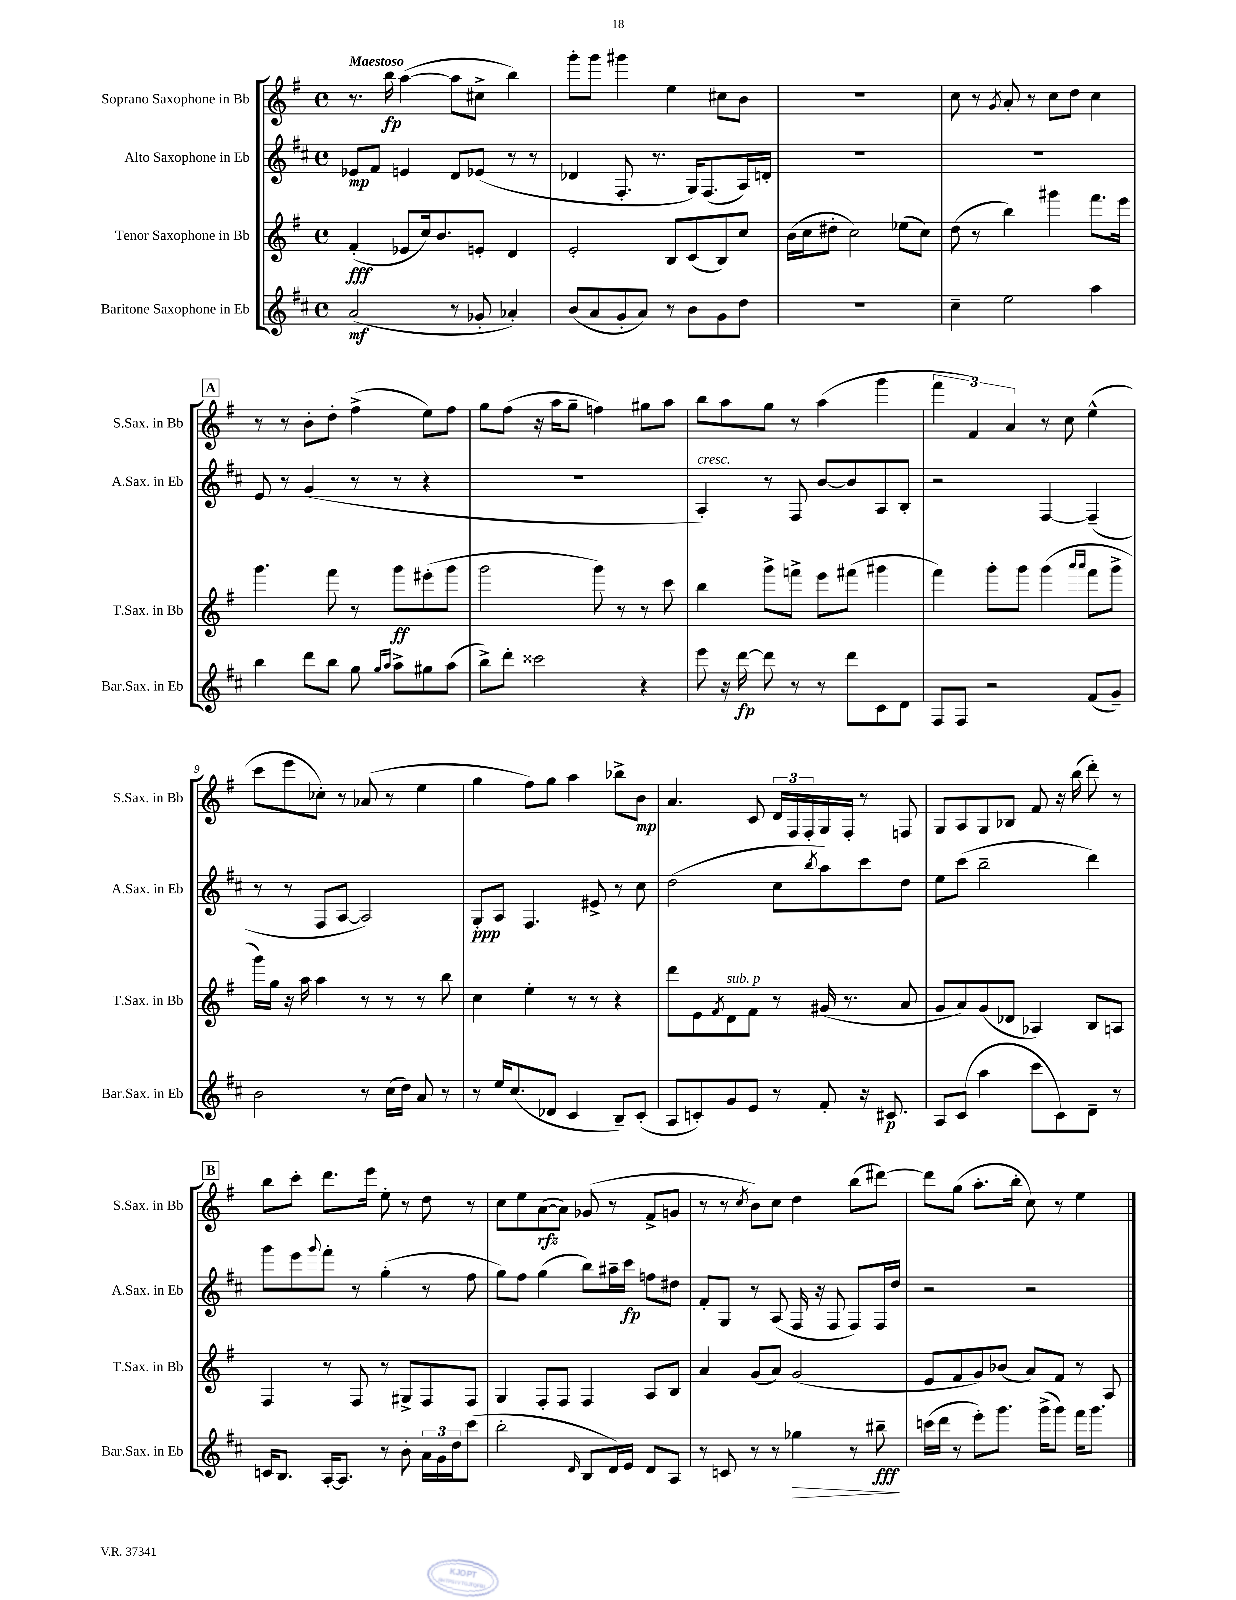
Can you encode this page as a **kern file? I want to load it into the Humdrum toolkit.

**kern	**kern	**kern	**kern
*staff4	*staff3	*staff2	*staff1
*clefG2	*clefG2	*clefG2	*clefG2
*k[f#c#]	*k[f#]	*k[f#c#]	*k[f#]
*M4/4	*M4/4	*M4/4	*M4/4
*met(c)	*met(c)	*met(c)	*met(c)
(2a/	(4f#'/	8e-/L	8.r
.	.	8f#/J	.
.	.	.	16bb\
.	8e-/L	4e/	([4aa\
.	16cc/k)	.	.
.	8.b/	.	.
8r	.	8d/L	8aa\]L
8g-'/	8e'/J	(8e-/J	8cc#^\J
4a-'/)	4d/	8r	4bb\)
.	.	8r	.
=	=	=	=
(8b/L	2e'/	4d-/	8ggg'\L
8a/	.	.	8ggg\J
8g'/	.	8.F#'/	4ggg#\
8a/J)	.	.	.
.	.	8.r	.
8r	8B/L	.	4ee\
8b\L	(8c/	16G/LK)	.
.	.	(8.F#/	.
8g\	8B/)	.	8cc#\L
8dd\J	8cc/J	16A/L)	8b\J
.	.	16d'/JJ	.
=	=	=	=
1r	(16b\LL	1r	1r
.	16cc\J	.	.
.	8dd#'\J	.	.
.	2cc\)	.	.
.	(8ee-\L	.	.
.	8cc\J)	.	.
=	=	=	=
4cc#~\	(8dd\	1r	8cc\
.	8r	.	8r
.	.	.	8qg/
2ee\	4bb\)	.	8a'/
.	.	.	8r
.	4ggg#\	.	8cc\L
.	.	.	8dd\J
4aa\	8.fff#\L	.	4cc\
.	16eee\Jk	.	.
=	=	=	=
4bb\	4.ggg\	8e/	8r
.	.	8r	8r
8ddd\L	.	(4g/	8b'\L
8bb\J	8fff#\	.	8dd'\J
8gg\	8r	8r	(4ff#^\
16qqgg/LL	.	.	.
16qqaa/JJ	.	.	.
8aa^\L	8ggg\L	8r	.
8gg#\	(8eee#'\	4r	8ee\L)
(8aa\J	8ggg\J	.	8ff#\J
=	=	=	=
8bb^\L)	2ggg\	1r	8gg\L
8ddd'\J	.	.	(8ff#\J
2ccc##\	.	.	16r
.	.	.	16aa\LK
.	.	.	8gg~\J
.	8ggg\)	.	4ff\)
.	8r	.	.
4r	8r	.	8gg#\L
.	8ccc\	.	8aa\J
=	=	=	=
8eee\	4bb\	4A'/)	8bb\L
16r	.	.	8aa\
[16ddd\	.	.	.
8ddd\]	8ggg^\L	8r	8gg\J
8r	8fff^\J	8F#/	8r
8r	8eee\L	[8b/L	(4aa\
8ddd\L	(8fff#\J	8b/]	.
8c#\	4ggg#\	8A/	4ggg\
8d\J	.	8B'/J	.
=	=	=	=
8F#/L	4fff#\)	2r	6fff#\
8F#/J	.	.	.
.	.	.	6f#/)
2r	8ggg'\L	.	.
.	.	.	6a/
.	8ggg\J	.	.
.	(4ggg\	[4F#/	8r
.	.	.	8cc\
.	16qqaaa/LL	.	.
.	16qqaaa/JJ	.	.
(8f#/L	8fff#\L	(4F#~/]	(4ee^^\
8g~/J)	8ggg^\J	.	.
=	=	=	=
2b\	16ggg\LL)	8r	8ccc\L
.	16gg\JJ	.	.
.	16r	8r	8eee\
.	16aa\	.	.
.	4aa\	8F#/L	8cc-'\J)
.	.	[8A/J	8r
8r	8r	2A/])	(8a-/
(16cc#\LL	8r	.	8r
16dd\JJ)	.	.	.
8a/	8r	.	4ee\
8r	8bb\	.	.
=	=	=	=
8r	4cc\	8G'/L	4gg\
16ee/LK	.	8A/J	.
(8.cc#/	.	.	.
.	4ee'\	4.F#/	8ff#\L)
8d-/J	.	.	8gg\J
4c#/	8r	.	4aa\
.	8r	8e#^/	.
8B~/L)	4r	8r	8bb-^\L
(8c#'/J	.	8cc#\	8b\J
=	=	=	=
8A/L	8ddd\L	(2dd\	4.a/
8c'/)	8e\	.	.
.	8qf#/	.	.
8g/	8d\	.	.
8e/J	8f#\J	.	8c/
8r	8r	8cc#\L	24d/LL
.	.	.	24F#/
.	.	.	24F#'/
.	.	8qbb/	.
8f#'/	(16g#/	8aa\)	16G/
.	8.r	.	16F#'/JJ
16r	.	8ccc#\	8r
8.c#/	.	.	.
.	8a/	8dd\J	8F/
=	=	=	=
8A/L	8g/L	8ee\L	8G/L
(8c#/J	8a/)	(8ccc#\J	8A/
4aa\	(8g/	2bb~\	8G/
.	8d-/J	.	8B-/J
8ccc#\L	4A-/)	.	8f#/
8c#\)	.	.	16r
.	.	.	(16bb\
8d~\J	8B/L	4ddd\)	8ddd'\)
8r	8A/J	.	8r
=	=	=	=
16c/LK	4F#/	8ggg\L	8bb\L
8.B/J	.	.	.
.	.	8eee\	8ccc'\J
.	.	8qqggg/	.
[16A'/LK	8r	8fff#'\J	8.ddd\L
8.A/]J	.	.	.
.	8F#/	8r	.
.	.	.	16eee\Jk
8r	8r	(4gg'\	8ee'\
8b'\	8G#^/L	.	8r
24a\LL	8F#/	8r	8dd\
24g\	.	.	.
24dd\J	.	.	.
(8ccc#\J	8F#/J	8ff#\	8r
=	=	=	=
2bb'\	4G/	8gg\L)	8cc\L
.	.	8ff#\J	8ee\
.	8F#'/L	(4gg\	([8a\
.	8F#/J	.	8a\]J)
16qqd/	.	.	.
8B/L	4F#/	8bb\L)	(8g-/
16d/L)	.	16aa#~\L	8r
16e/JJ	.	16ccc#\JJ	.
8d/L	8A/L	8ff\L	8f#^/L
8A/J	8B/J	8dd#\J	8g/J
=	=	=	=
8r	4a/	8f#'/L	8r
8c/	.	8G/J	8r
.	.	.	8qcc/
8r	(8g/L	8r	8b\L)
8r	8a/J)	(8A/	8cc\J
4gg-\	(2g/	16F#/	4dd\
.	.	16r	.
.	.	8F#/	.
8r	.	8F#/L)	(8bb\L
8bb#~\	.	16F#/L	[8ddd#\J)
.	.	16dd/JJ	.
=	=	=	=
(16ccc\LL	8e/L	2r	8ddd#\]L
16ddd\JJ	.	.	.
8r	8f#/	.	(8gg\J
8eee'\L)	8g/)	.	8.aa'\L
8.ggg\J	(8b-/J	.	.
.	.	.	16bb'\Jk
.	8a/L)	2r	8cc\)
(16ggg^\LK	.	.	.
8ggg\J)	8f#/J	.	8r
16fff#\LK	8r	.	4ee\
8.ggg\J	.	.	.
.	8A/	.	.
==	==	==	==
*-	*-	*-	*-
